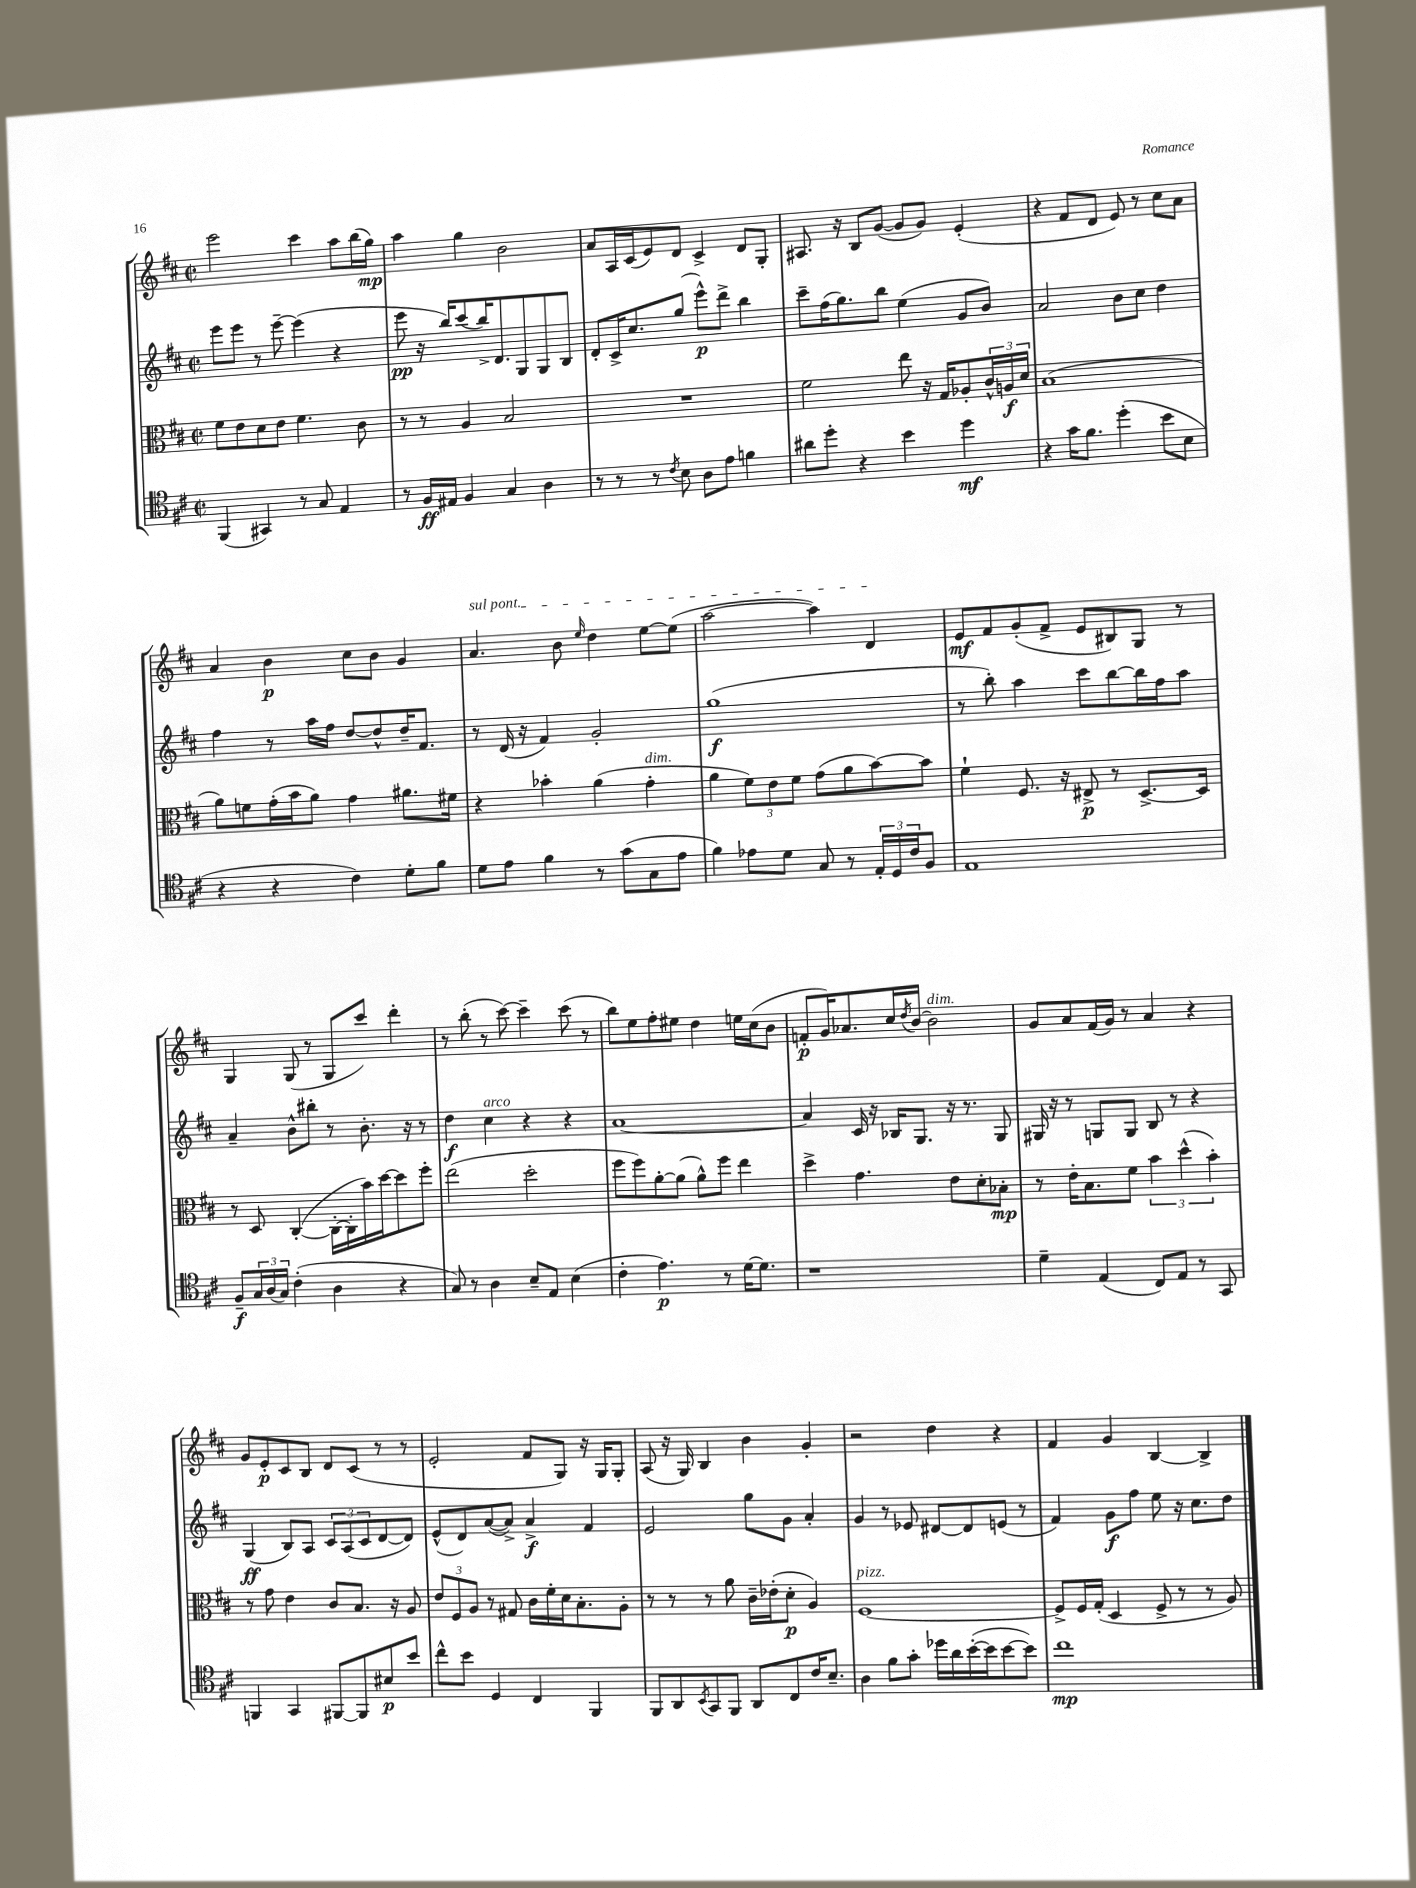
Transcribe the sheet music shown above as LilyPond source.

<<
\new StaffGroup <<
\new Staff = "s0" {
    \clef treble \key d \major \defaultTimeSignature \time 2/2
    e'''2 cis'''4 a''8 b''16( g''16\mp) |
    a''4 g''4 b'2 |
    a'8 a16 cis'16( e'8) d'8 cis'4-> d'8 g8-. |
    ais8. r16 b8 g'8~( g'8 g'8) e'4-.( |
    r4 fis'8 d'8 e'8) r8 cis''8 a'8 |
    a'4 b'4\p cis''8 b'8 g'4 |
    \once \override TextSpanner.bound-details.left.text = \markup { \italic "sul pont." } a'4.\startTextSpan b'8 \grace { e''16 } d''4 e''8~ e''8( |
    a''2~ a''4) d'4\stopTextSpan |
    e'8\mf fis'8 g'8-.( fis'8-> e'8 bis8) g8 r8 |
    g4 g8( r8 g8 cis'''8) d'''4-. |
    r8 b''8-.( r8 cis'''8~) cis'''4-- cis'''8( r8 |
    b''8) e''8 fis''8-. eis''8 d''4 e''16 cis''16( b'8 |
    f'8-.\p g'16) aes'8. cis''16 \acciaccatura { d''8 } b'16~ b'2^\markup { \italic "dim." } |
    g'8 a'8 fis'16( g'16) r8 a'4 r4 |
    g'8 e'8-.\p cis'8 b8 d'8 cis'8( r8 r8 |
    e'2-. fis'8 g8) r16 g16 g8-. |
    a8( r16 g16) b4 b'4 g'4-. |
    r2 d''4 r4 |
    fis'4 g'4 b4~ b4-> \bar "|." |
}
\new Staff = "s1" {
    \clef treble \key d \major \defaultTimeSignature \time 2/2
    e'''8 e'''8 r8 e'''8~-- e'''4( r4 |
    e'''8\pp r16 b''16) cis'''8( b''16->) d'8. g8 g8 b8 |
    d'8-. cis'16-> cis''8. g''8( e'''8-^\p) d'''8-> b''4 |
    cis'''8-- fis''16( g''8.) b''8 e''4( g'8 b'8) |
    a'2 b'8 cis''8 d''4 |
    fis''4 r8 a''16 fis''16 d''8~ d''8-^ d''16-- fis'8. |
    r8 d'16( r16 fis'4) g'2-. |
    g''1\f( |
    r8 b''8-.) a''4 cis'''8 b''8~ b''16 fis''16 a''8 |
    a'4-- b'8-^ bis''8-. r8 b'8.-. r16 r8 |
    d''4\f cis''4^\markup { \italic "arco" } r4 r4 |
    a'1~ |
    a'4 cis'16 r16 bes16 g8. r16 r8. g8 |
    gis16 r16 r8 g8 g8 b8 r8 r4 |
    g4\ff( b8) a8 \tuplet 3/2 { cis'8 a8( cis'8 } d'8~ d'8) |
    e'8-^( d'8) a'8~( a'8->) a'4->\f fis'4 |
    e'2 g''8 g'8 a'4-. |
    g'4 r8 ees'8 dis'8~ dis'8 e'8( r8 |
    fis'4) g'8\f fis''8 e''8 r16 cis''8. d''8 \bar "|." |
}
\new Staff = "s2" {
    \clef alto \key d \major \defaultTimeSignature \time 2/2
    fis'8 e'8 d'8 e'8 fis'4. cis'8 |
    r8 r8 a4 b2 |
    R1 |
    fis'2 e''8 r16 g16 aes8-. \tuplet 3/2 { cis'16-^ a16\f d'16 } |
    b1( |
    a'8) f'8 g'16-.( b'16 a'8) g'4 ais'8. fis'16 |
    r4 bes'4-. a'4( g'4-.^\markup { \italic "dim." } |
    a'4 \tuplet 3/2 { fis'8) e'8 fis'8 } g'8( a'8 b'8~) b'8 |
    fis'4-! fis8. r16 eis8->\p r8 d8.~-> d16 |
    r8 d8 cis4~-.( cis16~-. cis16-. b'16) d''16~ d''8 fis''8-. |
    e''2( d''2-. |
    fis''8 fis''8) a'8~-. a'8( a'8-^) fis''8 e''4 |
    d''4-> g'4. e'8 d'8-. bes8-.\mp |
    r8 e'16-. b8. fis'8 \tuplet 3/2 { b'4 d''4-^( b'4-.) } |
    r8 g'8 e'4 cis'8 b8. r16 a8 |
    \tuplet 3/2 { e'8 fis8 a8 } r8 gis8 cis'16 fis'16-. d'16 b8.-. a8-. |
    r8 r8 r8 a'8 cis'16-- ees'16-.( d'8-.\p a4) |
    fis1~^\markup { \italic "pizz." } |
    fis8-> fis16 g16-.( d4 fis8-> r8 r8 a8) \bar "|." |
}
\new Staff = "s3" {
    \clef tenor \key d \major \defaultTimeSignature \time 2/2
    fis,4( gis,4) r8 g8 e4 |
    r8 fis16\ff eis16 fis4 g4 a4 |
    r8 r8 r8 \acciaccatura { cis'8 } b8 a8 e'8 f'4 |
    ais'8 d''8-. r4 b'4 d''4\mf |
    r4 g'16 fis'8. d''4-.( b'8 b8 |
    r4 r4 cis'4) d'8-. fis'8 |
    d'8 e'8 fis'4 r8 g'8( g8 e'8 |
    fis'4) ees'8 d'8 g8 r8 \tuplet 3/2 { e16-. d16 cis'16 } fis8 |
    e1 |
    fis8--\f \tuplet 3/2 { g16 a16( g16) } cis'4-.( a4 r4 |
    g8) r8 a4 b8-- e8 b4( |
    cis'4-. e'4.\p) r8 d'16~ d'8. |
    r1 |
    d'4-- e4( cis8) e8 r8 g,8 |
    f,4 g,4 fis,8~ fis,8 bis8\p b'8 |
    cis''8-^ b'8 d4 cis4 fis,4 |
    fis,8 a,8 \acciaccatura { b,8 } g,8 fis,8 a,8 cis8 cis'16 b8.-- |
    a4 fis'8 g'8-. des''16 a'16 b'16~-.( b'16 b'8~ b'8) |
    cis''1\mp \bar "|." |
}
>>
>>
\layout { \context { \Score \remove "Bar_number_engraver" } }
